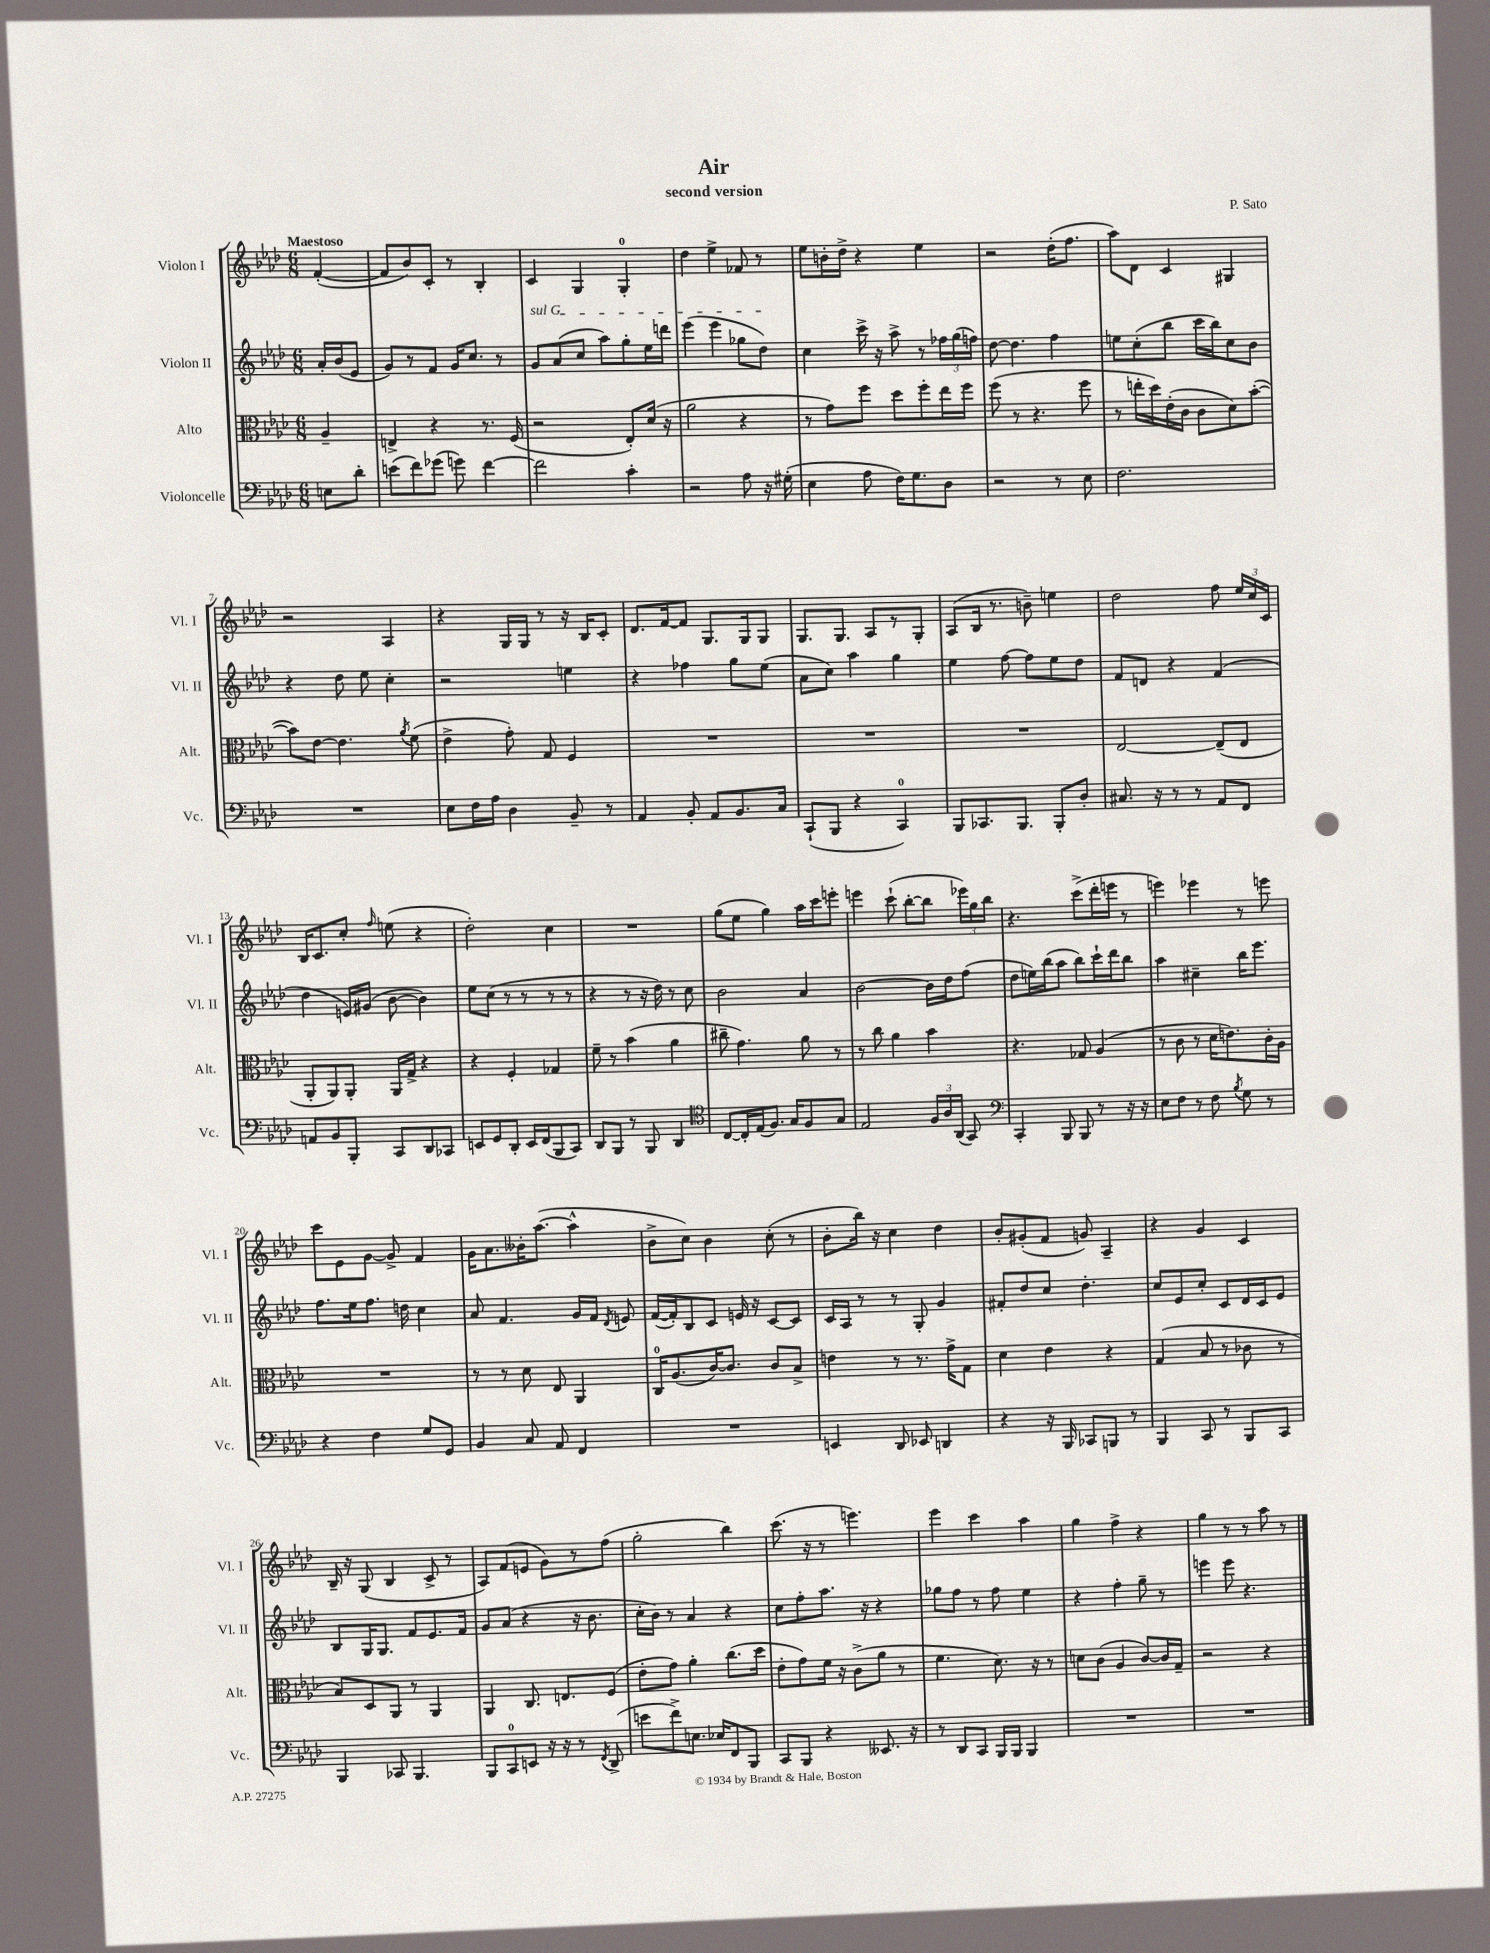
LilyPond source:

\header { title = "Air" composer = "P. Sato" subtitle = "second version" }
<<
\new StaffGroup <<
\new Staff = "s0" \with { instrumentName = "Violon I" shortInstrumentName = "Vl. I" } {
    \clef treble \key aes \major \numericTimeSignature \time 6/8 \partial 4 \tempo "Maestoso"
    \autoBeamOff f'4~-.( |
    f'8[ bes'8) c'8]-. r8 bes4-. |
    c'4 g4 g4-0-. |
    des''4 ees''4-> fes'8 r8 |
    ees''8[ b'16-. des''16]-> r4 ees''4 |
    r2 des''16[-.( f''8.] |
    aes''8[) des'8] c'4 gis4 |
    r2 aes4 |
    r4 g16[ g16] r8 r16 bes16[ c'8]-. |
    des'8.[ f'16~ f'8] g8.[ g16 g8] |
    g8.[ g8.] aes8[ r8 g8]-. |
    aes8[( bes16] r8. b'8--) e''4 |
    des''2 f''8 \tuplet 3/2 { ees''16[ c''16 c'16] } |
    bes16[ c'8. c''8]-. \grace { f''16 } e''8( r4 |
    des''2-.) c''4 |
    R2. |
    g''8[( ees''8] g''4) aes''16[ c'''16 e'''8]-. |
    e'''4 c'''8-!( bes''8[~-. bes''8] \tuplet 3/2 { ees'''16[) g''16 bes''16] } |
    r4. c'''8[->( des'''16-. e'''16] r8 |
    e'''4) ees'''4 r8 e'''8 |
    c'''8[ ees'8 g'8]~ g'8-> f'4 |
    g'16[ aes'8. beses'16-. aes''8.]~( aes''4-^ |
    bes'8[-> c''8]) bes'4 c''8-.( r8 |
    bes'8[-. bes''16]) r16 c''4 des''4 |
    bes'8[-. gis'8-.( f'8] g'8) aes4-- |
    r4 g'4 c'4 |
    bes16-- r16 g8( bes4 c'8-> r8 |
    aes8[) f'8( e'8] g'8[) r8 f''8]( |
    g''2-. bes''4) |
    c'''8.( r16 r8 e'''4.) |
    ees'''4 c'''4 aes''4 |
    g''4 f''4-> r4 |
    g''4 r8 r8 aes''8 r8 \bar "|." |
}
\new Staff = "s1" \with { instrumentName = "Violon II" shortInstrumentName = "Vl. II" } {
    \clef treble \key aes \major \numericTimeSignature \time 6/8 \partial 4
    \autoBeamOff aes'16[-. bes'16( ees'8] |
    g'8[) r8 f'8] g'16[ c''8.] r8 |
    \once \override TextSpanner.bound-details.left.text = \markup { \italic "sul G" } g'8[\startTextSpan aes'8( c''8] aes''8[) g''8-. ees''16 d'''16] |
    ees'''4( ees'''4 ges''8[ des''8]\stopTextSpan) |
    c''4 c'''16-> r16 aes''8-> r8 \tuplet 3/2 { fes''16[ g''16( f''16]) } |
    des''8~ des''4. f''4 |
    e''8[ c''8-.( bes''8] c'''16[ bes''16) c''8 bes'8] |
    r4 des''8 ees''8 c''4-. |
    r2 e''4 |
    r4 fes''4 g''8[ ees''8]( |
    aes'8[ c''8]) aes''4 g''4 |
    ees''4 f''8~ f''8[ ees''8 des''8] |
    f'8[ d'8] r4 f'4( |
    des''4 e'16[) gis'16]( bes'8~ bes'4) |
    ees''8[ c''8]( r8 r8 r8 r8 |
    r4 r8 r16 des''16) r8 c''8 |
    bes'2 aes'4 |
    bes'2~ bes'16[ des''16 f''8]( |
    des''8[ e''16) bes''16( aes''8] bes''8[) c'''16-! des'''16 bes''8] |
    aes''4 cis''4-- bes''16[ ees'''8.] |
    f''8.[ ees''16 f''8.] d''16 c''4 |
    aes'8 f'4. g'16[ f'16] \acciaccatura { des'8 } e'8 |
    f'16[~( f'16-.) bes8 c'8] e'16 r16 c'8[~ c'8] |
    c'16[ aes16] r8 r8 g8-. g'4 |
    fis'8[-. des''8 c''8] des''4.-. |
    c''8[ ees'8 c''8]-. c'8[ des'16 c'16 ees'8] |
    bes8[ g16 g8.] f'8[ ees'8. f'16] |
    g'8[ aes'8]( r4 r16 bes'8. |
    c''16[-. bes'16]) r8 aes'4 r4 |
    c''8[ f''8-. aes''8.] r16 r4 |
    ges''8[ f''8] r8 f''8 ees''4 |
    r4 f''4-. g''8-- r8 |
    e'''4 e'''8 r4. \bar "|." |
}
\new Staff = "s2" \with { instrumentName = "Alto" shortInstrumentName = "Alt." } {
    \clef alto \key aes \major \numericTimeSignature \time 6/8 \partial 4
    \autoBeamOff aes4-- |
    e4-> r4 r8. f16( |
    r2 ees8[-.) des'16]( r16 |
    aes'2 r4 |
    r8 g'8[) f''8] des''8[ f''8-. ees''16 f''16] |
    f''8( r8 r4. f''8 |
    r8 e''16[-. des''16) ees'16-.( c'16] c'8[ des'8) bes'8]~-.( |
    bes'8[) ees'8]~ ees'4. \acciaccatura { aes'8 } f'8( |
    ees'4-> g'8-.) g8 f4 |
    R2. |
    R2. |
    R2. |
    ees2~ ees8[--( ees8] |
    aes,8[-. aes,8) aes,8]-. aes,16[ g16]-> r4 |
    r4 f4-. ges4 |
    f'8-- r8 bes'4( aes'4 |
    cis''8-- g'4.) aes'8 r8 |
    r8 c''8 aes'4 bes'4 |
    r4. ges8 aes4( |
    r8 c'8 r8 des'16[ e'8.) c'16-. aes16] |
    R2. |
    r8 r8 des'8 ees8 aes,4 |
    c16[-0 aes8.( c'16~) c'8.] c'8[ bes8]-> |
    e'4 r8 r8. g'16[-> g8] |
    des'4 ees'4 r4 |
    g4( bes8 r8 ces'8 r8 |
    bes8[) des8 aes,8] r8 aes,4 |
    aes,4 c8. e8.[ f8]( |
    ees'8[-. g'8]) aes'4-. c''8.[( des''16] |
    ees'8[-. g'8) f'16] r16 c'8[->( aes'8] r8 |
    f'4. des'8.) r16 r8 |
    d'8[ c'8]( aes4 c'8[~) c'16 g16]-- |
    r2 r4 \bar "|." |
}
\new Staff = "s3" \with { instrumentName = "Violoncelle" shortInstrumentName = "Vc." } {
    \clef bass \key aes \major \numericTimeSignature \time 6/8 \partial 4
    \autoBeamOff e8[ des'8]-. |
    e'8[( f'8) ges'8]( g'8) f'4~ |
    f'2 c'4-. |
    r2 aes8 r16 gis16-.( |
    ees4 aes8 f16[) g8. des8] |
    r2 r8 ees8 |
    f2. |
    R2. |
    ees8[ f16 aes16] des4 bes,8-- r8 |
    aes,4 bes,8-. aes,8[ bes,8. c16] |
    c,8[-!( bes,,8] r4 c,4-0) |
    bes,,8[ ces,8. bes,,8.] bes,,8[-. des8]-. |
    cis8. r16 r8 r8 aes,8[ f,8] |
    a,8[ bes,8 bes,,8]-. c,8[ des,8 ces,8] |
    e,8[ g,8 des,8]-. e,16[ f,16( bes,,8 c,8]) |
    des,8[ bes,,8] r8 bes,,8 des,4 |
    \clef tenor c8[~ c16-. ees16( f8.]) g16[ f8 g8] |
    ees2 \tuplet 3/2 { f16[ aes16 aes,16]( } g,8) |
    \clef bass c,4-. bes,,8 bes,,8 r8 r16 r16 |
    ees8[ f8] r8 f8 \acciaccatura { bes8 } g8 r8 |
    r4 f4 g8[ g,8] |
    bes,4 c8 aes,8 f,4 |
    R2. |
    e,4 des,8 ees,8 d,4 |
    r4 r16 bes,,16 ces,8[ b,,8] r8 |
    bes,,4 c,8 r8 bes,,8[ c,8] |
    bes,,4 ces,8 bes,,4. |
    bes,,8[ c,8-0 e,8] r16 r16 r8 \acciaccatura { f,8 } des,8->( |
    e'8[ f'8->) e8.] ees16[ f,8 bes,,8] |
    c,8[ bes,,8] r4 eeses,8. r16 |
    r8 des,8[ c,8] bes,,16[ bes,,16] bes,,4 |
    R2. |
    R2. \bar "|." |
}
>>
>>
